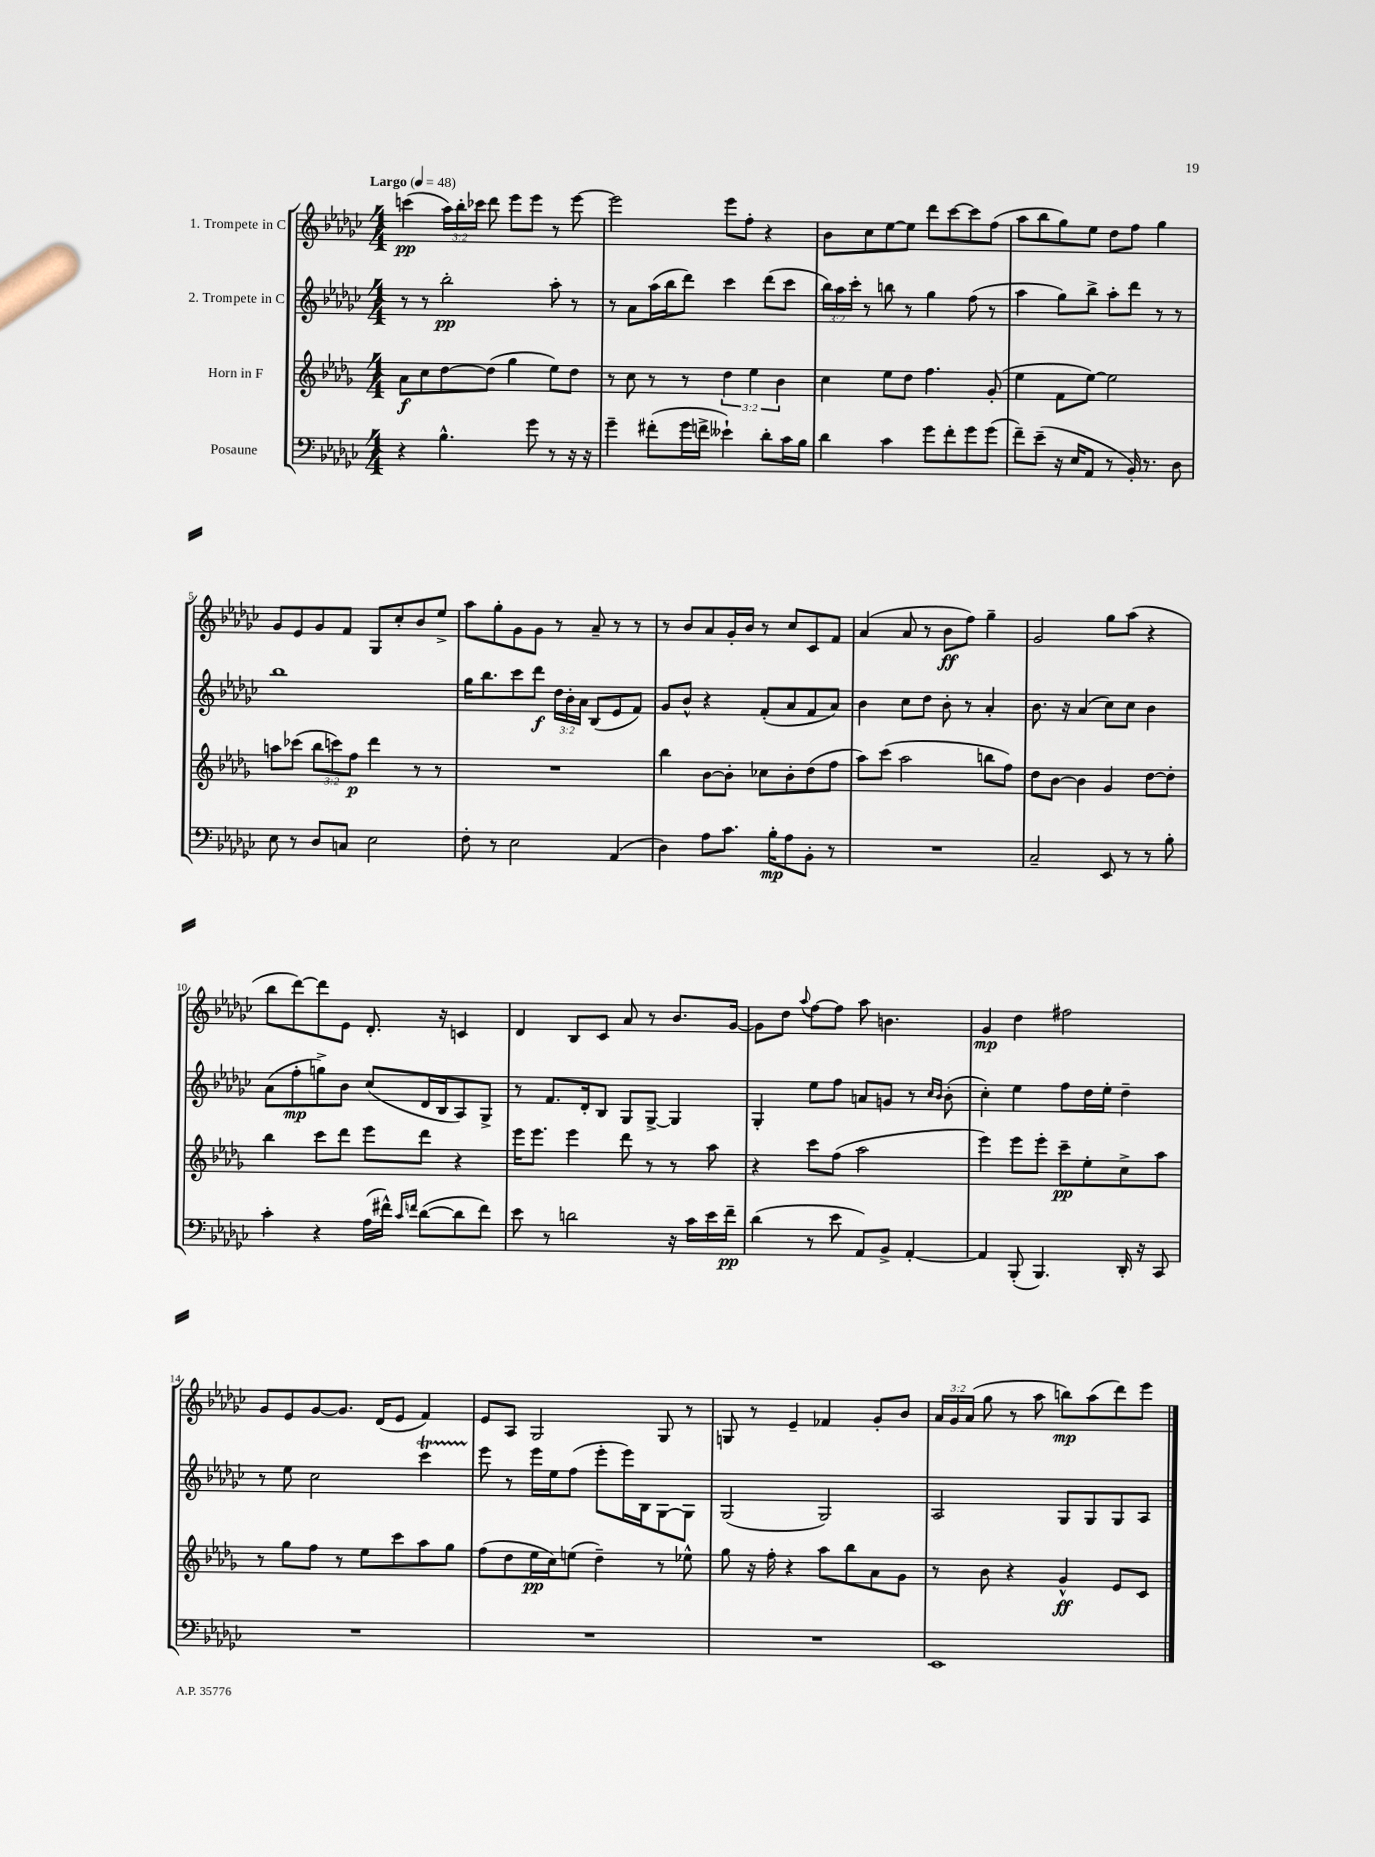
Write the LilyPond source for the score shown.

<<
\new StaffGroup <<
\new Staff = "s0" \with { instrumentName = "1. Trompete in C" } {
    \clef treble \key ges \major \numericTimeSignature \time 4/4 \override Staff.TupletNumber.text = #tuplet-number::calc-fraction-text \tempo "Largo" 4 = 48
    \autoBeamOff c'''4\pp( \tuplet 3/2 { aes''16[) bes''16-. ces'''16] } des'''8 ees'''8[ ees'''8] r8 ees'''8~ |
    ees'''2 ees'''8[ f''8]-. r4 |
    bes'8[ ces''8 ees''8~ ees''8] des'''8[ ces'''8~ ces'''8 f''8]( |
    aes''8[ bes''8 ges''8) ees''8] des''8[ f''8] ges''4 |
    ges'8[ ees'8 ges'8 f'8] ges8[ ces''8-. bes'8 ees''8]-> |
    aes''8[ ges''8-. ges'8 ges'8] r8 aes'8-- r8 r8 |
    r8 bes'8[ aes'8 ges'16-. bes'16] r8 ces''8[ ces'8 f'8] |
    aes'4( aes'8 r8 bes'8[\ff f''8]) ges''4-- |
    ges'2 ges''8[ aes''8]( r4 |
    bes''8[ des'''8~) des'''8 ees'8] des'8.-. r16 c'4 |
    des'4 bes8[ ces'8] aes'8 r8 bes'8.[ ges'16]~ |
    ges'8[ des''8] \appoggiatura { aes''8 } f''8[~ f''8] aes''8 b'4. |
    ges'4\mp des''4 fis''2 |
    ges'8[ ees'8 ges'8~ ges'8.] des'16[( ees'8] f'4) |
    ees'8[ aes8] ges2 ges8 r8 |
    g8 r8 ees'4-- fes'4 ges'8[-. bes'8] |
    \tuplet 3/2 { aes'16[ ges'16 aes'16]( } ges''8 r8 aes''8 b''8[\mp) aes''8( des'''8) ees'''8] \bar "|." |
}
\new Staff = "s1" \with { instrumentName = "2. Trompete in C" } {
    \clef treble \key ges \major \numericTimeSignature \time 4/4 \override Staff.TupletNumber.text = #tuplet-number::calc-fraction-text
    \autoBeamOff r8 r8 bes''2-.\pp aes''8-. r8 |
    r8 aes'8[ aes''16( bes''16 des'''8]) ces'''4 des'''8[( ces'''8] |
    \tuplet 3/2 { bes''16[) aes''16 ces'''16]-. } r8 b''8 r8 ges''4 f''8( r8 |
    aes''4 ges''8[) bes''8]-> aes''8[-. des'''8] r8 r8 |
    bes''1 |
    ges''16[ bes''8. ces'''8 des'''8]\f \tuplet 3/2 { des''16[ bes'16-. aes'16] } bes8[( ees'8 f'8]) |
    ges'8[ bes'8]-^ r4 f'8[-.( aes'8 f'8 aes'8]) |
    bes'4 ces''8[ des''8] bes'8-. r8 aes'4-. |
    bes'8. r16 aes'4( ces''8[) ces''8] bes'4 |
    aes'8[( f''8-.\mp g''8->) bes'8] ces''8[( des'16 bes16 aes8) ges8]-> |
    r8 f'8.[ des'16-. bes8] ges8[ ges8]~-> ges4 |
    ges4-. ees''8[ f''8] a'8[ g'8] r8 \grace { ces''16[ bes'16] } bes'8-.( |
    ces''4-.) ees''4 f''8[ des''16 ees''16]-. des''4-- |
    r8 ees''8 ces''2 ces'''4\startTrillSpan |
    ees'''8\stopTrillSpan r8 ees'''16[ ees''16 f''8]( ees'''8[-. ees'''16) bes16 ges8~ ges8] |
    ges2( ges2) |
    aes2 ges8[ ges8 ges8 aes8] \bar "|." |
}
\new Staff = "s2" \with { instrumentName = "Horn in F" } {
    \clef treble \key des \major \numericTimeSignature \time 4/4 \override Staff.TupletNumber.text = #tuplet-number::calc-fraction-text
    \autoBeamOff aes'8[\f c''8 des''8~ des''8]( ges''4 ees''8[) des''8] |
    r8 c''8 r8 r8 \tuplet 3/2 { des''4 ees''4 bes'4 } |
    c''4 ees''8[ des''8] f''4. ges'8-.( |
    ees''4 f'8[ ees''8]~) ees''2 |
    a''8[ ces'''8]( \tuplet 3/2 { bes''8[ c'''8) f''8]\p } des'''4 r8 r8 |
    R1 |
    bes''4 bes'8[~ bes'8]-. ces''8[ bes'8-. des''8( f''8] |
    aes''8[) c'''8]( aes''2 b''8[ f''8]) |
    des''8[ bes'8]~ bes'4 ges'4 des''8[~ des''8]-. |
    bes''4 c'''8[ des'''8] ees'''8[ des'''8] r4 |
    ees'''16[ ees'''8.] ees'''4 des'''8 r8 r8 aes''8 |
    r4 c'''8[ f''8]( aes''2 |
    ees'''4) ees'''8[ ees'''8]-. c'''8[--\pp ees''8-. c''8-> aes''8] |
    r8 ges''8[ f''8] r8 ees''8[ c'''8 aes''8 ges''8] |
    f''8[( des''8 ees''16\pp c''16) e''8]( des''4--) r8 ees''8-^ |
    ges''8 r16 f''16-. r4 aes''8[ bes''8 aes'8 ges'8] |
    r8 bes'8 r4 ges'4-^\ff ees'8[ c'8] \bar "|." |
}
\new Staff = "s3" \with { instrumentName = "Posaune" } {
    \clef bass \key ges \major \numericTimeSignature \time 4/4
    \autoBeamOff r4 bes4.-^ ges'8 r8 r16 r16 |
    ges'4-- fis'8[-.( ges'16 f'16]-> eeses'4-!) des'8[-. ces'16 bes16] |
    des'4 ces'4 ges'8[ f'8-. ges'8 ges'8]( |
    f'8[--) ees'8]--( r16 ees16[ aes,8] r8 bes,16-.) r8. des8 |
    ees8 r8 des8[ c8] ees2 |
    f8-. r8 ees2 aes,4( |
    des4) aes8[ ces'8.] bes16[-.\mp aes8 bes,8]-. r8 |
    R1 |
    ces2-- ees,8 r8 r8 bes8-. |
    ces'4-. r4 aes16[( fis'16]-^) \grace { ces'16[ f'16] } des'8[~( des'8 f'8]) |
    ees'8 r8 d'2 r16 ces'16[ ees'16 f'16]--\pp |
    des'4( r8 ees'8 aes,8[) bes,8]-> aes,4~-. |
    aes,4 bes,,8-.( bes,,4.) des,16-. r16 ces,8 |
    R1 |
    R1 |
    R1 |
    ees,1 \bar "|." |
}
>>
>>
